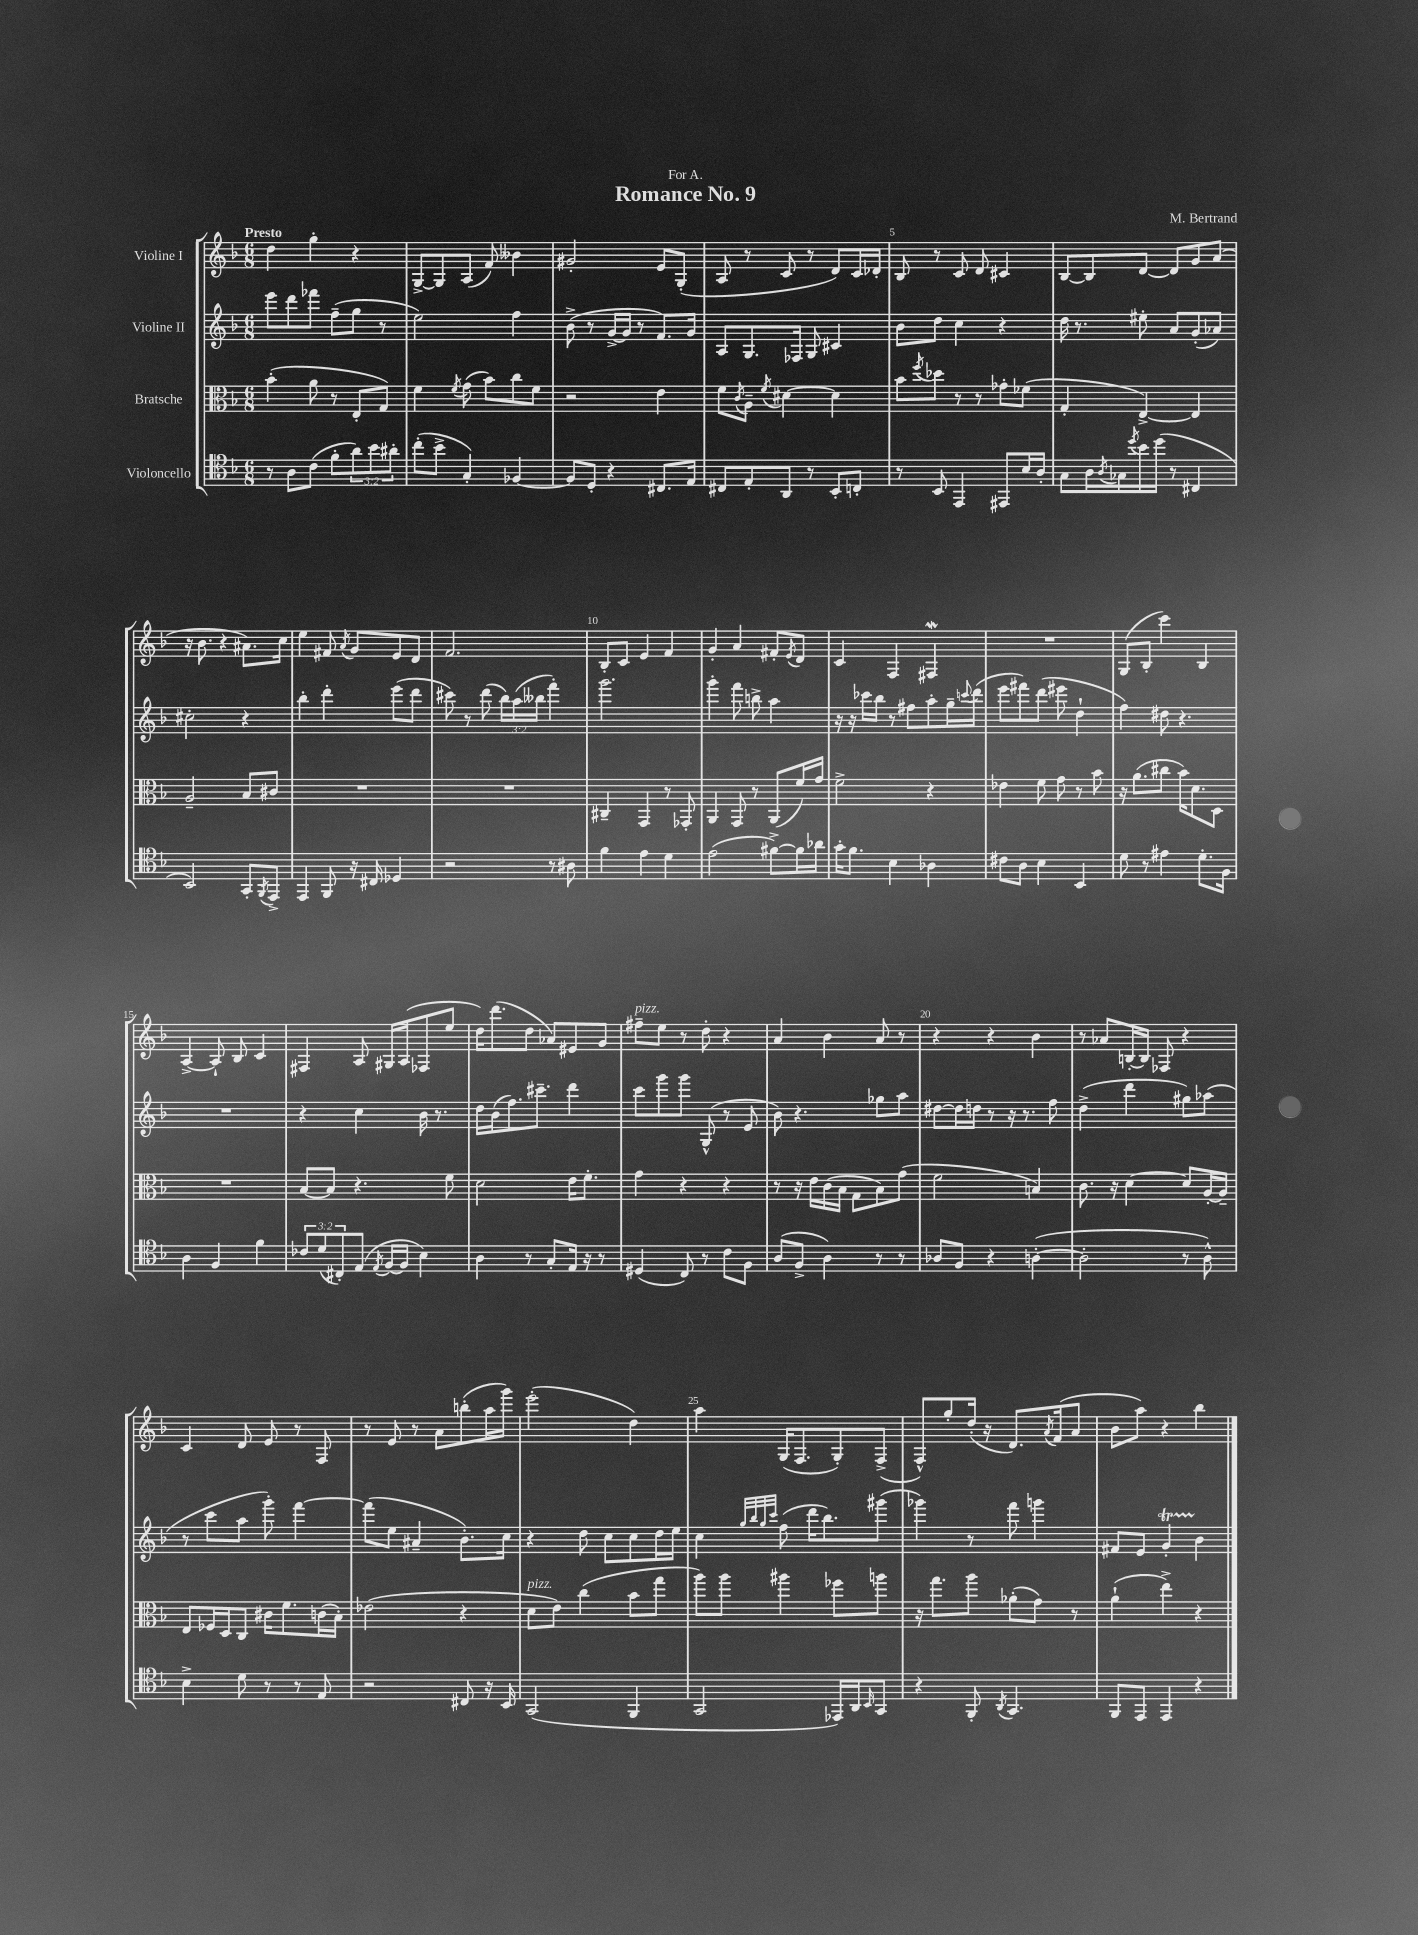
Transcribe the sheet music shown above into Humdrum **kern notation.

**kern	**kern	**kern	**kern
*staff4	*staff3	*staff2	*staff1
*clefC4	*clefC3	*clefG2	*clefG2
*k[b-]	*k[b-]	*k[b-]	*k[b-]
*M6/8	*M6/8	*M6/8	*M6/8
8r	(4b-'	8eee	4dd
8A	.	8ddd	.
(8c	8a	8fff-	4gg'
8f'	8r	(8ff~	.
12a)	8E'	8gg	4r
12b-	.	.	.
.	8G)	8r	.
12a#'	.	.	.
=	=	=	=
(8cc'	4f	2ee)	[8G^
8b-^	.	.	8G]
.	8qf	.	.
4G')	(8g	.	(8A
.	8b-)	.	8f)
[4F-	8cc	4ff	4b--
.	8f	.	.
=	=	=	=
8F-]	2r	(8b-^	2g#'
8D'	.	8r	.
4r	.	[16g^	.
.	.	16g]	.
.	.	8r	.
8.C#	4e	8.f)	8e
.	.	.	(8G'
16E	.	16g	.
=	=	=	=
8C#	8f	8A	8A
.	8qc	.	.
8E'	8A~	8.G	8r
.	8qf	.	.
8AA	[4d#	.	8c
.	.	16F-	.
8r	.	8G	8r
8BB-'	4d#]	4c#	8d)
8C'	.	.	16c
.	.	.	16d-'
=	=	=	=
8r	8b-	8b-	8B-
.	8qff	.	.
8BB-	8dd-	8dd	8r
4EE	8r	4cc	8c
.	8r	.	8d
8EE#	8g-'	4r	4c#
16B-	(8f-	.	.
16A'	.	.	.
=	=	=	=
8G	4G'	16dd	[8B-
.	.	8.r	.
16A	.	.	8B-]
8qA	.	.	.
16G-	.	.	.
8qdd	.	.	.
16b-	[4E^)	8ee#'	[8d
(16dd	.	.	.
8r	.	8a	8d]
4C#	4E]	(8g'	8g
.	.	8a-)	(8a
=	=	=	=
2BB-)	2A~	2cc#'	16r
.	.	.	8.b-
.	.	.	4r
8GG'	8B-	4r	8.a#)
8qFF	.	.	.
8EE^	8c#	.	.
.	.	.	16cc
=	=	=	=
4EE	2.r	4bb-'	4ee
8FF	.	4ddd'	8f#
.	.	.	8qa
16r	.	.	8g
16C#	.	.	.
4D-	.	(8eee	8e
.	.	8ddd	8d
=	=	=	=
2r	2.r	8ccc#)	2.f
.	.	8r	.
.	.	(8ddd	.
.	.	24bb-)	.
.	.	(24aa	.
.	.	24bb--	.
8r	.	4fff')	.
8A#	.	.	.
=	=	=	=
4f	4C#~	2.ggg	8B-'
.	.	.	8c
4e	4GG	.	4e
4d	8r	.	4f
.	8GG-'	.	.
=	=	=	=
(2e	4AA	4ggg'	4g'
.	8GG	8fff	4a
.	8r	8bb^	.
[8f#^)	(8AA	4aa	8f#'
.	.	.	8qe
16f#]	16f)	.	8d
16a-	16g	.	.
=	=	=	=
16g'	2f^	16r	4c
8.f	.	16r	.
.	.	16ccc-	.
.	.	16bb-	.
4B-	.	8r	4F
.	.	8ff#	.
4A-	4r	8aa'	4F#
.	.	16gg~	.
.	.	8qqccc	.
.	.	(16ddd	.
=	=	=	=
8c#	4e-	8eee	2.r
8A	.	8fff#)	.
4B-	8f	(8ddd	.
.	8g	8eee#	.
4BB-	8r	4dd`	.
.	8b-	.	.
=	=	=	=
8d	16r	4ff)	(8G
.	(8.a	.	.
8r	.	.	8B-'
4e#	8cc#	8dd#	4ccc)
.	16b-)	4.r	.
.	8.d	.	.
8.d'	.	.	4B-
.	8D	.	.
16F	.	.	.
=	=	=	=
4A	2.r	2.r	[4A^
4F	.	.	8A`]
.	.	.	8B-
4f	.	.	4c
=	=	=	=
12c-	[8B-	4r	4F#
(12d	.	.	.
.	8B-]	.	.
12C#')	.	.	.
(8E	4.r	4cc	8A
8qE	.	.	.
[16F	.	.	16G#
16F]	.	.	(16A
4B-)	.	16b-	8F-
.	.	8.r	.
.	8f	.	8ee
=	=	=	=
4A	2d	16dd	16dd)
.	.	(16b-	(8.ddd
.	.	8.ff)	.
8r	.	.	8dd
.	.	8.ccc#~	.
8G'	.	.	8a-)
16E	16e	4ddd	8e#
16r	8.f'	.	.
8r	.	.	8g
=	=	=	=
(4D#	4g	8ccc	8ff#~
.	.	8ggg	8ee
8C)	4r	8ggg	8r
8r	.	(8G^^	8dd'
8c	4r	8r	4r
8F	.	8e	.
=	=	=	=
(8A	8r	8b-)	4a
8F^	16r	4.r	.
.	16e	.	.
4A)	(16c	.	4b-
.	16B-	.	.
.	8G	.	.
8r	8B-)	8gg-	8a
8r	(8g	8aa	8r
=	=	=	=
8A-	2f	[8dd#	4r
8F	.	16dd#]	.
.	.	16dd	.
4r	.	8r	4r
.	.	16r	.
.	.	8.r	.
([4A'	4B)	.	4b-
.	.	8ff	.
=	=	=	=
2A']	8.c	(4dd^	8r
.	.	.	8a-
.	16r	.	.
.	[4d	4ddd	[16B'
.	.	.	16B]
.	.	.	8F-
8r	8d]	8gg#)	4r
8A^^)	[16A'	(8aa-	.
.	16A~]	.	.
=	=	=	=
4B-^	8E	8r	4c
.	16F-	8ccc	.
.	16D	.	.
8d	8C	8aa	8d
8r	16c#	8ggg')	8e
.	8.f	.	.
8r	.	[4fff	8r
8E	(16c	.	8F
.	16B-')	.	.
=	=	=	=
2r	(2e-	(8fff]	8r
.	.	8ee	8e
.	.	4a#~	8r
.	.	.	8a
8C#	4r	8.b-')	(8bb'
16r	.	.	16aa
16BB-	.	16cc	16ggg)
=	=	=	=
(2GG	8d	4r	(2eee'
.	8e)	.	.
.	(4cc	8dd	.
.	.	8cc	.
4FF	8b-	8cc	4dd)
.	8gg	16dd	.
.	.	16ee	.
=	=	=	=
2GG	8aa)	4cc	4aa
.	8aa	.	.
.	.	32qqgg	.
.	.	32qqbb-	.
.	.	32qqgg	.
.	.	32qqccc	.
.	4aa#	(8ff	(16G
.	.	.	8.F
.	.	16ddd	.
.	.	8.bb-)	.
16EE-)	8ff-	.	8G')
16AA	.	.	.
16qqBB-	.	.	.
8GG	8aa	(8ggg#	(8F^
=	=	=	=
4r	16r	4ggg-)	8F^^)
.	8.gg	.	.
.	.	.	8gg'
8FF'	8aa	8r	(16dd'
.	.	.	16r
8qAA	.	.	.
4.GG	(8a-'	8fff	8.d)
.	8g)	4ggg	.
.	.	.	8qa
.	.	.	(16f
.	8r	.	8a
=	=	=	=
8FF	(4a`	8f#	8b-
8EE	.	8e	8aa)
4EE	4ee^)	4g'	4r
4r	4r	4b-	4bb-
==	==	==	==
*-	*-	*-	*-
